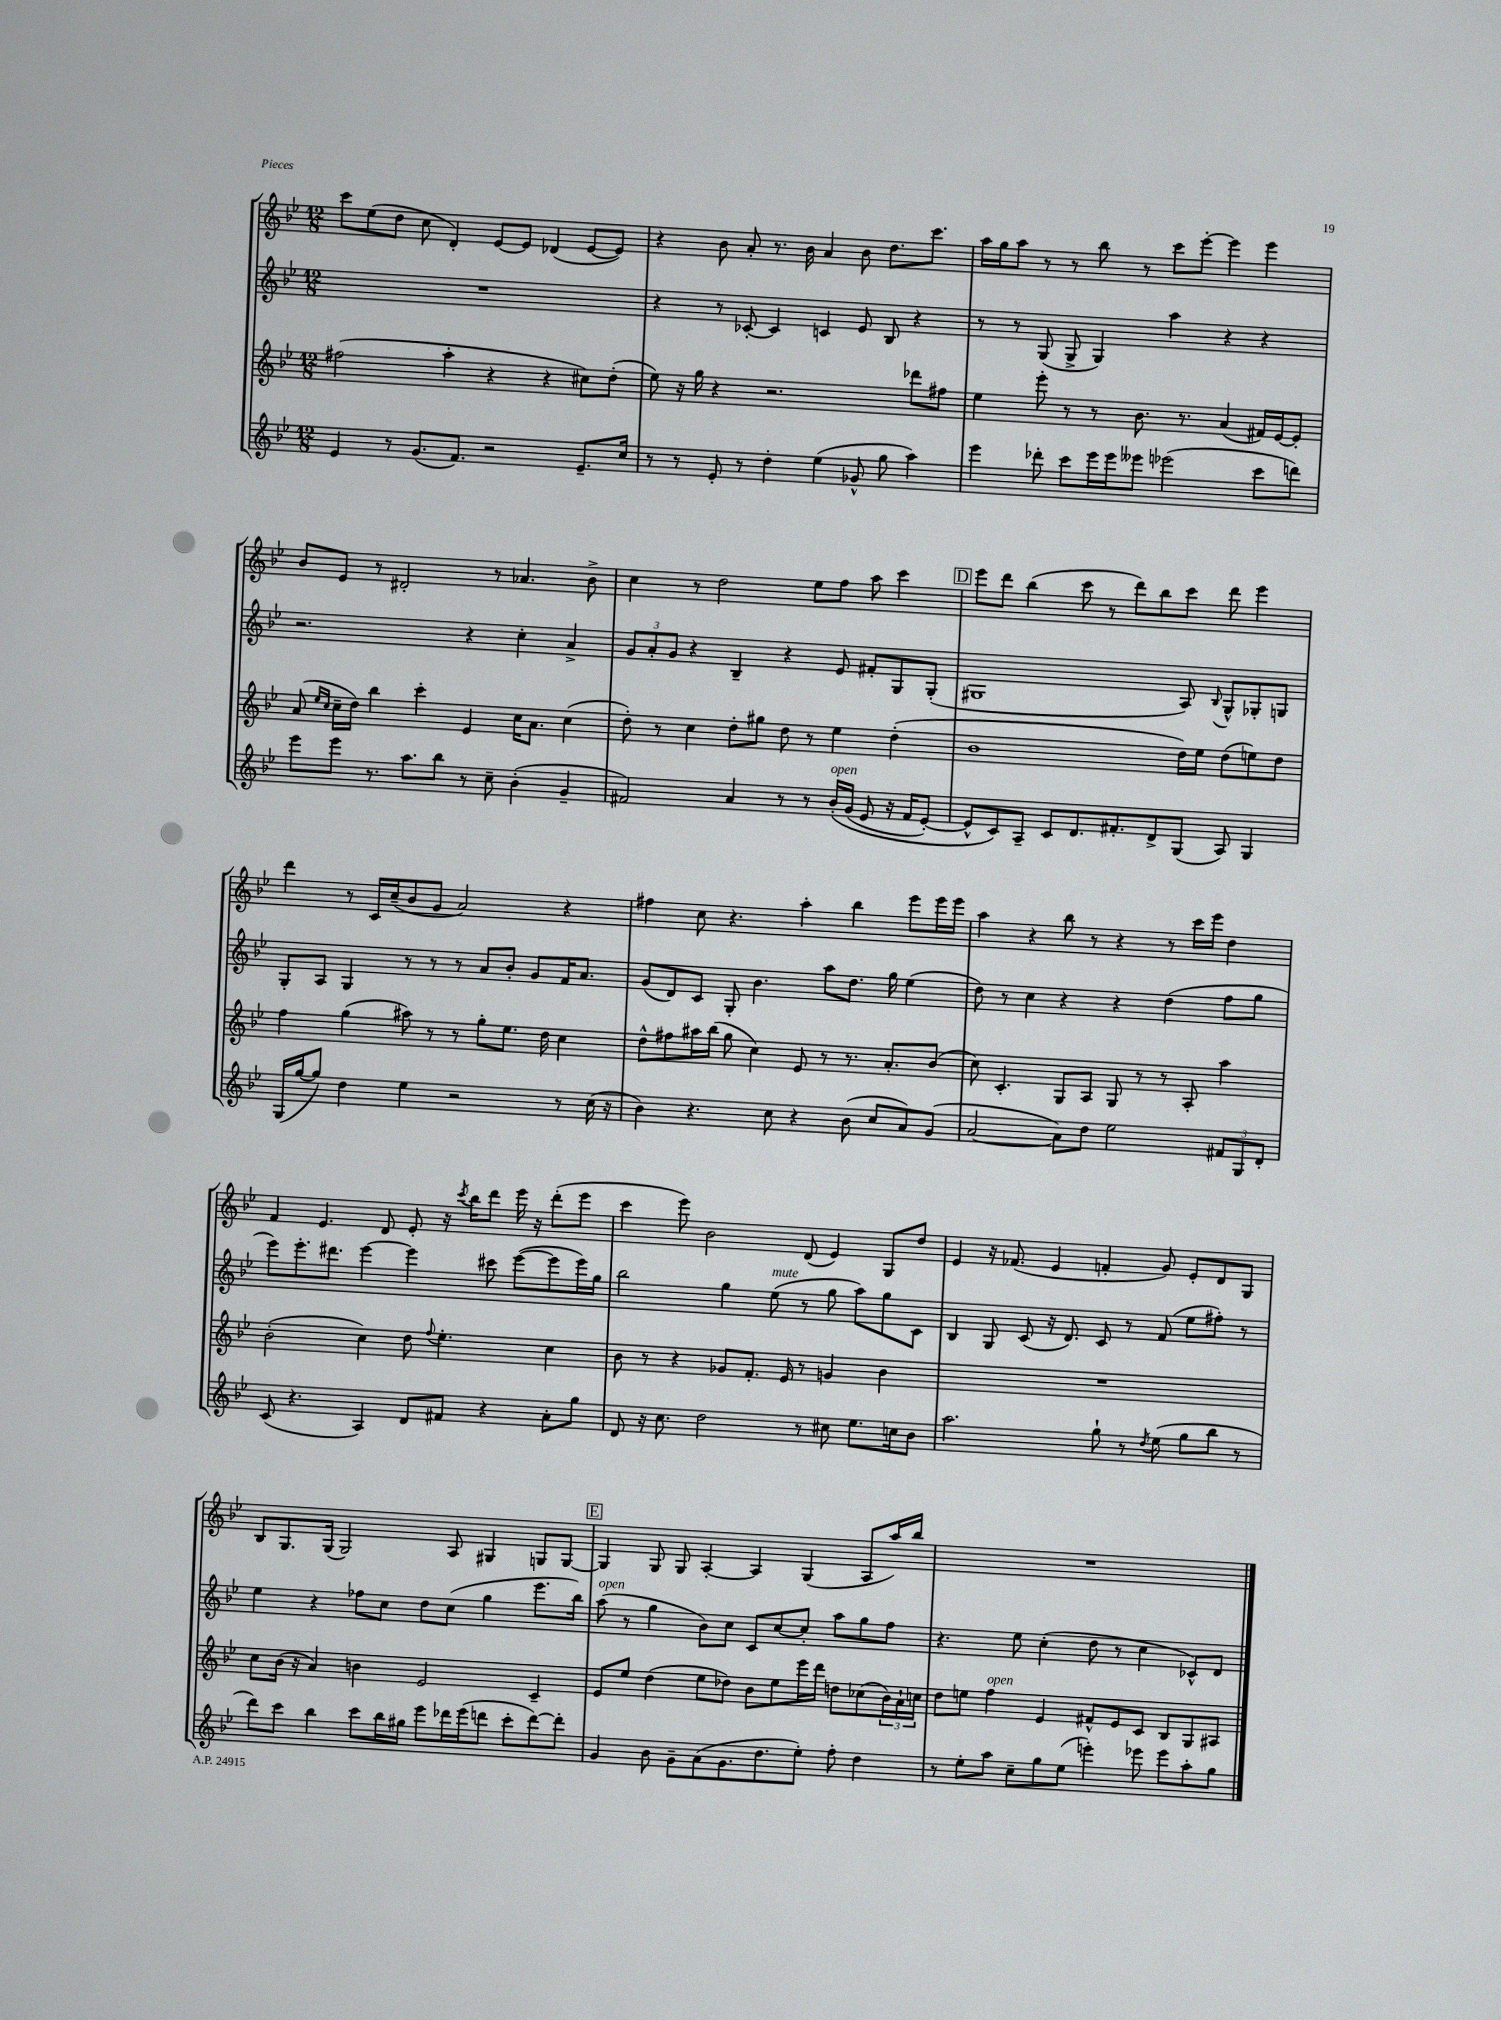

**kern	**kern	**kern	**kern
*staff4	*staff3	*staff2	*staff1
*clefG2	*clefG2	*clefG2	*clefG2
*k[b-e-]	*k[b-e-]	*k[b-e-]	*k[b-e-]
*M12/8	*M12/8	*M12/8	*M12/8
4e-	(2ff#	1.r	8ccc
.	.	.	(8ee-
8r	.	.	8dd
(8.g	.	.	8cc
.	4aa'	.	4d')
8.f)	.	.	.
2r	4r	.	[8e-
.	.	.	8e-]
.	4r	.	(4d-
8.e-~	8cc#)	.	[8e-
.	(8dd'	.	8e-])
16cc	.	.	.
=	=	=	=
8r	8ee-)	4r	4r
8r	16r	.	.
.	16gg	.	.
8e-'	4r	8r	8b-
8r	.	[8c-'	8a'
4dd'	2.r	4c-]	8.r
.	.	.	16b-
(4ee-	.	4c	4a
8g-^^	.	8e-	8b-
8gg	.	8B-	8.dd
4aa)	8ddd-	4r	.
.	.	.	8.ccc
.	8ff#	.	.
=	=	=	=
4eee-	4ee-	8r	16aa
.	.	.	16gg
.	.	8r	8aa
8ddd-'	8eee-'	(8G	8r
8ccc	8r	8G^	8r
16eee-	8r	4G)	8bb-
16eee-	.	.	.
8eee--	8.b-	.	8r
(2eee-	.	4aa	8ccc
.	8.r	.	.
.	.	.	[8eee-'
.	(4a	4r	4eee-]
8ccc	16f#)	4r	4eee-
.	[16e-	.	.
8ddd)	8e-']	.	.
=	=	=	=
8eee-	(8a	2.r	8b-
.	16qqee-	.	.
.	16qqcc	.	.
8eee-	16cc~	.	8e-
.	16dd)	.	.
8.r	4bb-	.	8r
.	.	.	2d#'
8.aa	.	.	.
.	4ccc'	.	.
8bb-	.	.	.
8r	4e-	4r	.
8cc~	.	.	8r
(4b-'	16cc	4cc'	4.a-
.	8.a	.	.
4g~	(4cc	4a^	.
.	.	.	8b-^
=	=	=	=
2f#)	8dd')	12g	4cc
.	.	12a'	.
.	8r	.	.
.	.	12g	.
.	4cc	4r	8r
.	.	.	2dd
4a	8dd'	4B-~	.
.	8gg#	.	.
8r	8dd	4r	.
8r	8r	.	8ee-
&(16b-'	4ee-	8e-	8ff
(16g	.	.	.
8e-	.	8f#'	8aa
16r	(4dd'	8G	4ccc
16f#	.	.	.
[8e-')	.	(8G'	.
=	=	=	=
8e-^^]	1b-	1G#	8eee-
8c&)	.	.	8ddd
8A~	.	.	(4bb-
8c	.	.	.
8.d	.	.	8ccc
.	.	.	8r
8.f#'	.	.	.
.	.	.	8ddd)
8d^	.	.	8bb-
(8G	16dd)	8A)	8ccc
.	16ee-	.	.
.	.	8qqB-	.
8A)	(8dd	8G#^^	8ddd
4G	8ee)	8G-'	4eee-
.	8dd	8G	.
=	=	=	=
(16G	4ff	8G'	4ddd
[16gg	.	.	.
8gg])	.	8A	.
4dd	(4gg	4G	8r
.	.	.	16c
.	.	.	(16cc~
4ee-	8aa#)	8r	8b-
.	8r	8r	8g
2r	8r	8r	2a)
.	8gg'	8a	.
.	8.ee-	8b-'	.
.	.	8g	.
.	16dd	.	.
8r	4cc	16f	4r
.	.	8.a	.
(16cc	.	.	.
16r	.	.	.
=	=	=	=
4b-)	8dd^^	(8g	4ff#
.	8ff#	8d)	.
4.r	16aa#	8c	8cc
.	(16bb-	.	.
.	8gg	8G'	4.r
.	4cc)	4.b-	.
8cc	.	.	.
4r	8e-	.	4aa'
.	8r	8aa	.
(8b-	8.r	8.dd	4bb-
8cc	.	.	.
.	8.a'	16gg	.
8a)	.	(4ee-	8eee-
(8g	(8b-	.	16eee-
.	.	.	16eee-
=	=	=	=
[2a	8cc)	8dd)	4aa
.	4.c'	8r	.
.	.	4cc	4r
8a])	8G	4r	8bb-
8dd	8A	.	8r
2ee-	8G	4r	4r
.	8r	.	.
.	8r	(4dd	8r
.	8A'	.	16ccc
.	.	.	16eee-
12f#	4aa	8ff	4dd
12G	.	.	.
.	.	8gg	.
12d'	.	.	.
=	=	=	=
(8c	(2b-'	8eee-)	4f
4.r	.	8.eee-'	.
.	.	.	4.e-
.	.	8.ddd#	.
4A)	4cc)	[4eee-	.
.	.	.	8d
8d	8dd	4eee-]	8e-'
.	8qqff	.	.
8f#	4.ee-'	.	16r
.	.	.	8qccc
.	.	.	16bb-
4r	.	8ccc#	8ddd
.	.	([8eee-	16eee-
.	.	.	16r
8a'	4cc	8eee-]	(8ddd'
8gg	.	16eee-)	8eee-
.	.	16gg	.
=	=	=	=
8d	8b-	2bb-	4ccc
16r	8r	.	.
8.cc	.	.	.
.	4r	.	8eee-)
2dd	.	.	2b-
.	8g-	4gg	.
.	8.f'	.	.
.	.	(8ee-	.
.	16e-	.	.
8r	8r	8r	(8d
8cc#	4g	8gg	4e-)
8.ee-	.	8aa)	.
.	4b-	8gg	8G
16cc	.	.	.
8b-	.	8c	8dd
=	=	=	=
2.aa	1.r	4B-	4e-
.	.	8G	16r
.	.	.	(8.f-
.	.	(8c	.
.	.	16r	4e-
.	.	8.d)	.
8gg`	.	8c	4f'
8r	.	8r	.
8qdd	.	.	.
(8ee-	.	(8f	8g)
8gg	.	8ee-	8e-'
8bb-	.	8ff#')	8d
8r	.	8r	8G
=	=	=	=
8ddd)	8cc	4ee-	8B-
8ccc	(16b-	.	8.G
.	16r	.	.
4bb-	4a)	4r	.
.	.	.	(16G
.	.	.	2G)
8ccc	4b	8ff-	.
16bb-	.	8cc	.
16gg#	.	.	.
8eee-	2e-	8dd	.
16ddd-	.	(8cc	8A
(16eee-	.	.	.
8ddd	.	4gg	4G#
8ccc'	.	.	.
[8ddd)	4c~	8.eee-	8G
8ddd']	.	.	[8G
.	.	16bb-)	.
=	=	=	=
4g	8e-	(8aa	4G]
.	8ee-	8r	.
8b-	(4dd	4gg	8G
8g~	.	.	8G
(8a	8ee-	8b-)	[4A'
8.g	8dd-)	8cc	.
.	8b-	8c	4A]
8.dd	.	.	.
.	8ee-	[8cc	.
8ee-')	16eee-	8cc']	(4G
.	16ddd	.	.
8ff'	8dd	8aa	.
4dd	(8cc-	8gg	8A
.	24b-)	8ff	16aa)
.	24a`	.	.
.	.	.	16bb-
.	24cc	.	.
=	=	=	=
8r	8dd	4.r	1.r
8ee-'	8ee	.	.
8aa	4ff	.	.
8cc~	.	8ee-	.
8gg	4e-	(4cc'	.
(8ee-	.	.	.
4eee')	8f#^^	8dd	.
.	8e-	8r	.
8eee-	8c	4cc	.
8eee-	8B-	.	.
8aa'	8G	8c-^^)	.
8gg	8A#	8d	.
==	==	==	==
*-	*-	*-	*-
